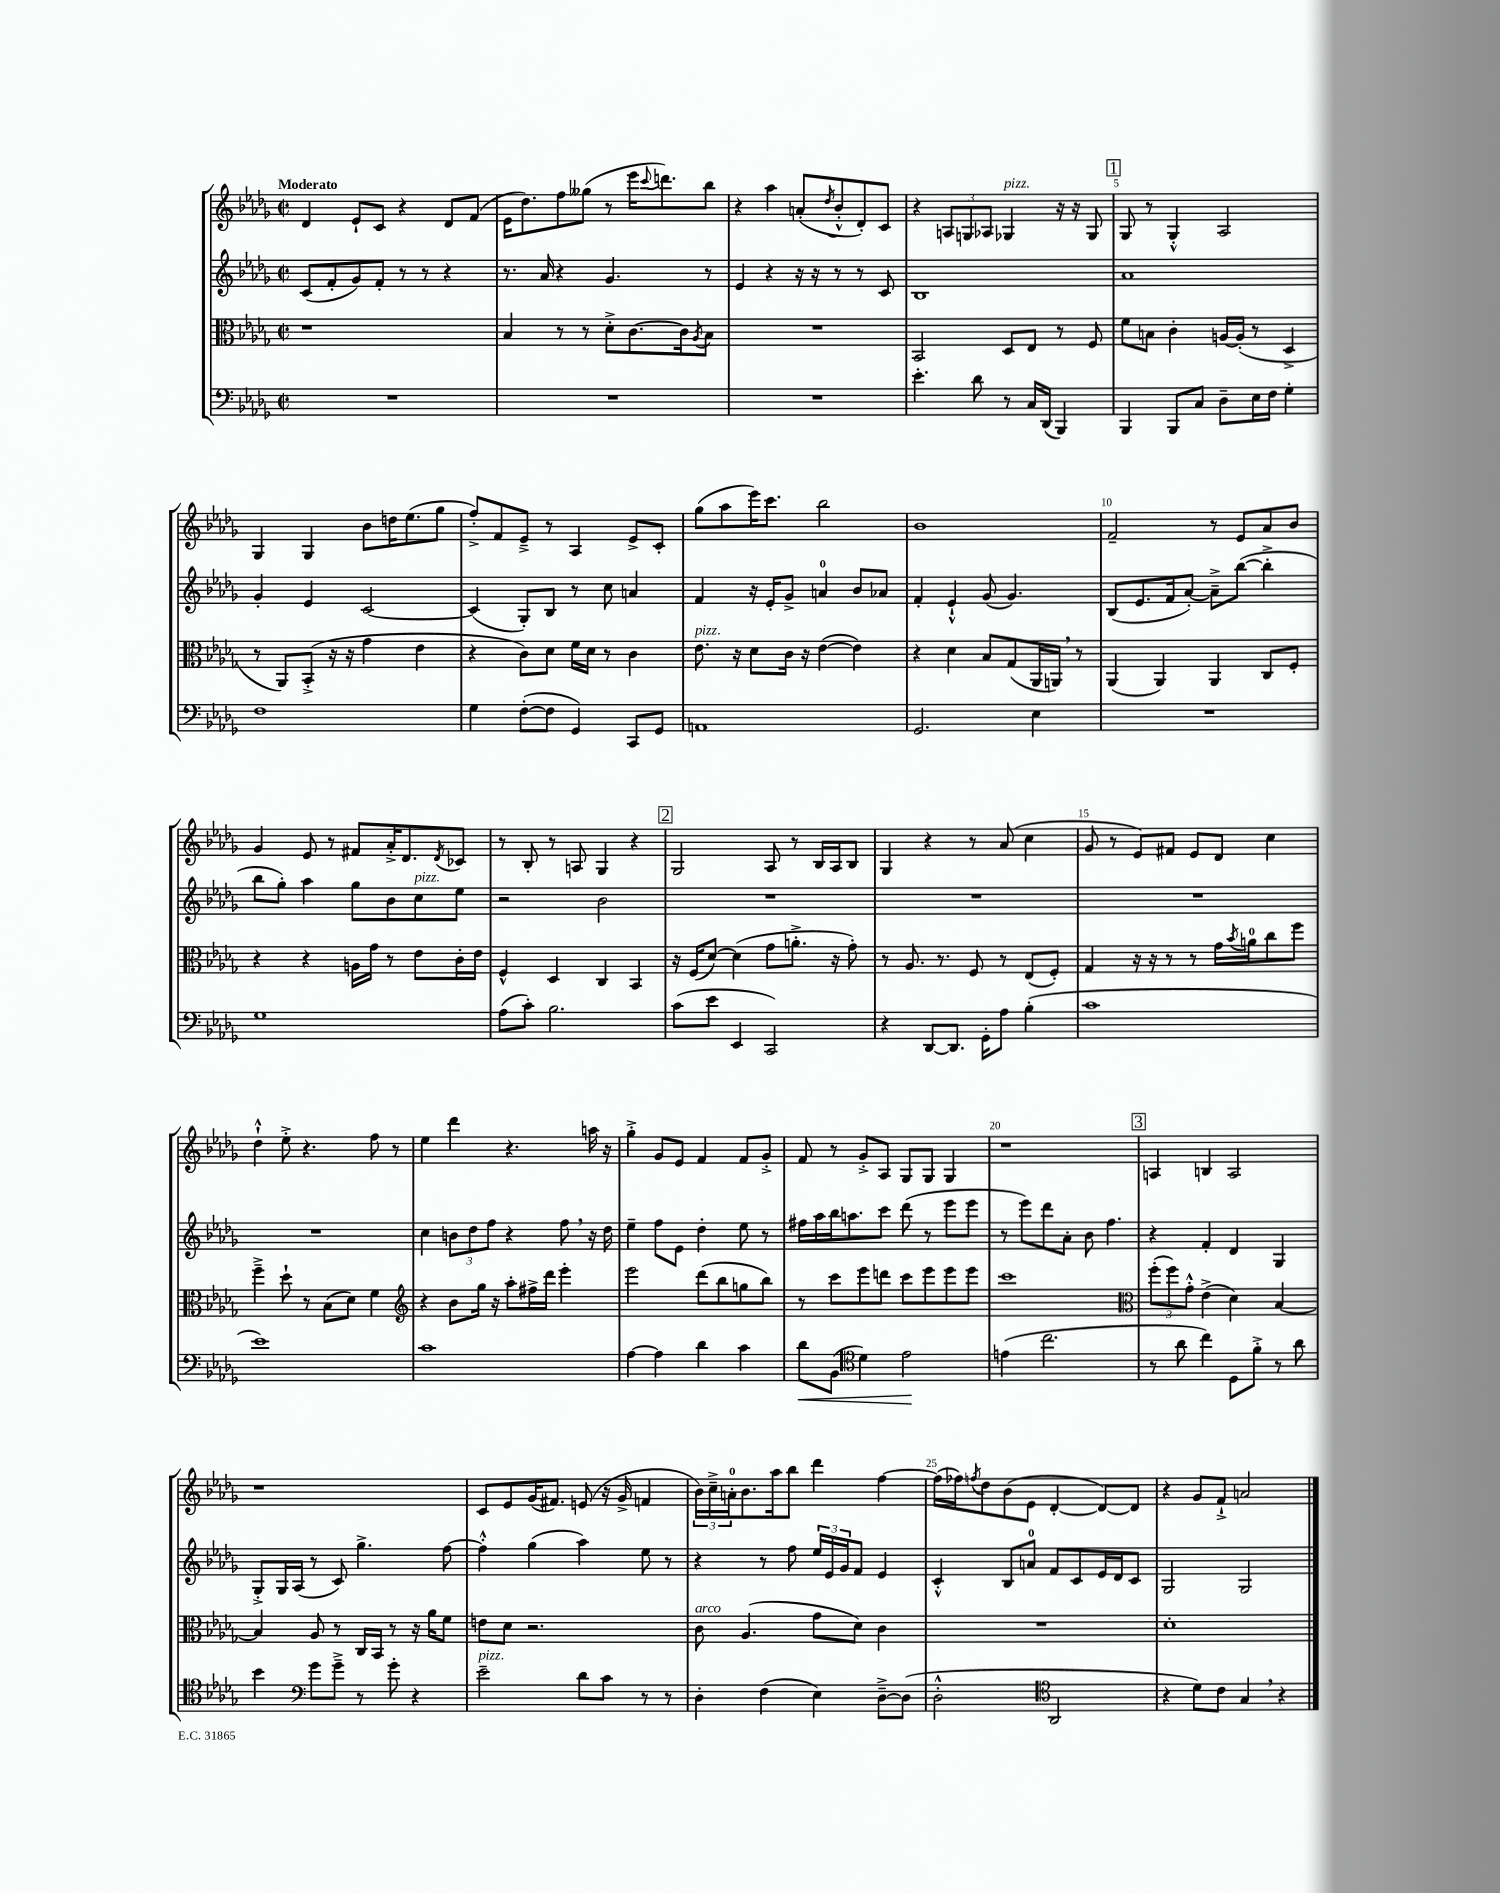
<<
\new StaffGroup <<
\new Staff = "s0" {
    \clef treble \key des \major \defaultTimeSignature \time 2/2 \tempo "Moderato"
    des'4 ees'8-! c'8 r4 des'8 f'8( |
    ees'16 des''8.) f''8 geses''8( r8 ees'''16 \appoggiatura { c'''8 } d'''8.) bes''8 |
    r4 aes''4 a'8-.( \acciaccatura { des''8 } bes'8-.-^ des'8-.) c'8 |
    r4 \tuplet 3/2 { a8 g8 aes8 } ges4^\markup { \italic "pizz." } r16 r16 ges8 |
    \mark \markup { \box "1" } ges8 r8 ges4-.-^ aes2 |
    ges4 ges4 bes'8 d''16 ees''8.( ges''8 |
    f''8-.->) f'8 ees'8---> r8 aes4 ees'8-> c'8-. |
    ges''8( aes''8 ees'''16) c'''8. bes''2 |
    bes'1 |
    f'2-- r8 ees'8 aes'8 bes'8 |
    ges'4 ees'8 r8 fis'8 aes'16-.-> des'8. \acciaccatura { des'8 } ces'8 |
    r8 bes8-. r8 a8 ges4 r4 |
    \mark \markup { \box "2" } ges2 aes8 r8 bes16 aes16 bes8 |
    ges4 r4 r8 aes'8( c''4 |
    ges'8 r8 ees'8) fis'8 ees'8 des'8 c''4 |
    des''4-!-^ ees''8-.-> r4. f''8 r8 |
    ees''4 des'''4 r4. a''16 r16 |
    ges''4-.-> ges'8 ees'8 f'4 f'8 ges'8-.-> |
    f'8 r8 ges'8-.-> aes8 ges8 ges8 ges4 |
    r1 |
    \mark \markup { \box "3" } a4 b4 a2 |
    r1 |
    c'8 ees'8 ges'16( fis'8.) e'8( r16 ges'16-> f'4 |
    \tuplet 3/2 { bes'16) c''16---> a'16-0-. } bes'8. aes''16 bes''8 des'''4 f''4~ |
    f''16( fes''16) \acciaccatura { f''8 } des''8 bes'8( ees'8 des'4~-. des'8~) des'8 |
    r4 ges'8 f'8-!-> a'2 \bar "|." |
}
\new Staff = "s1" {
    \clef treble \key des \major \defaultTimeSignature \time 2/2
    c'8( f'8-. ges'8) f'8-. r8 r8 r4 |
    r8. aes'16 r4 ges'4. r8 |
    ees'4 r4 r16 r16 r8 r8 c'8 |
    bes1 |
    \mark \markup { \box "1" } aes'1 |
    ges'4-. ees'4 c'2~ |
    c'4( ges8-.) bes8 r8 c''8 a'4 |
    f'4 r16 ees'16-. ges'8-> a'4-0 bes'8 aes'8 |
    f'4-. ees'4-!-^ ges'8( ges'4.) |
    bes8( ees'8. f'16 aes'8~-.) aes'8---> bes''8~( bes''4-.-> |
    bes''8 ges''8-.) aes''4 ges''8 bes'8 c''8^\markup { \italic "pizz." } ees''8 |
    r2 bes'2 |
    \mark \markup { \box "2" } R1 |
    R1 |
    R1 |
    R1 |
    c''4 \tuplet 3/2 { b'8 des''8 f''8 } r4 f''8 \breathe r16 des''16 |
    ees''4-- f''8 ees'8 des''4-. ees''8 r8 |
    fis''16 aes''16 bes''16 a''8. c'''8 des'''8( r8 ees'''8 ees'''8 |
    r8 ees'''8) des'''8 aes'8-. bes'8 f''4. |
    \mark \markup { \box "3" } r4 f'4-. des'4 ges4 |
    ges8-.-> ges16 aes16( r8 c'8) ges''4.-> f''8~ |
    f''4-.-^ ges''4( aes''4) ees''8 r8 |
    r4 r8 f''8 \tuplet 3/2 { ees''16 ees'16 ges'16 } f'8 ees'4 |
    c'4-.-^ bes8 a'8-0 f'8 c'8 ees'16 des'16 c'8 |
    ges2 ges2 \bar "|." |
}
\new Staff = "s2" {
    \clef alto \key des \major \defaultTimeSignature \time 2/2
    r1 |
    bes4 r8 r8 des'8-.-> c'8.~ c'16 \acciaccatura { aes8 } bes8 |
    R1 |
    bes,2 des8 ees8 r8 f8 |
    \mark \markup { \box "1" } f'8 b8 c'4-. a16~ a16-.( r8 des4-> |
    r8 aes,8) bes,8-.->( r16 r16 ges'4 ees'4 |
    r4 c'8) des'8 f'16 des'16 r8 c'4 |
    ees'8.^\markup { \italic "pizz." } r16 des'8 c'16 r16 ees'4~( ees'4) |
    r4 des'4 bes8 ges8( aes,16 a,16) \breathe r8 |
    aes,4( aes,4) aes,4 c8 f8-. |
    r4 r4 a16 ges'16 r8 ees'8 c'16-. ees'16 |
    f4-^ des4 c4 bes,4 |
    \mark \markup { \box "2" } r16 f16( des'8~) des'4( ges'8 a'8.-.-> r16 ges'8-.) |
    r8 aes8. r8. f8 r8 ees8( f8-.) |
    ges4 r16 r16 r8 r8 ges'16 \acciaccatura { bes'8 } a'16-0 c''8 f''8 |
    f''4---> des''8-! r8 bes8( des'8) f'4 |
    \clef treble r4 bes'8 ges''16 r16 aes''8-. fis''16-> des'''16 ees'''4-. |
    ees'''2 des'''8( bes''8 g''8 bes''8) |
    r8 c'''8 ees'''8 d'''8 c'''8 ees'''8 ees'''8 ees'''8 |
    c'''1 |
    \mark \markup { \box "3" } \clef alto \tuplet 3/2 { f''8-.( f''8) ges'8-.-^ } ees'4->( des'4) bes4~ |
    bes4 aes8 r8 c16 bes,16 r8 r16 aes'16 f'8 |
    e'8 des'8 r2. |
    c'8^\markup { \italic "arco" } aes4.( ges'8 des'8) c'4 |
    R1 |
    des'1-. \bar "|." |
}
\new Staff = "s3" {
    \clef bass \key des \major \defaultTimeSignature \time 2/2
    R1 |
    R1 |
    R1 |
    ees'4.-. des'8 r8 c16 des,16( bes,,4) |
    \mark \markup { \box "1" } bes,,4 bes,,8 c8 des8-- ees16 f16 ges4-. |
    f1 |
    ges4 f8~-.( f8 ges,4) c,8 ges,8 |
    a,1 |
    ges,2. ees4 |
    R1 |
    ges1 |
    aes8( c'8-.) bes2. |
    \mark \markup { \box "2" } c'8( ees'8 ees,4 c,2) |
    r4 des,8~ des,8. ges,16-. aes8 bes4-.( |
    c'1 |
    ees'1) |
    c'1 |
    aes4~ aes4 des'4 c'4 |
    des'8\< bes,8( \clef tenor des'4) ees'2\! |
    e'4( c''2. |
    \mark \markup { \box "3" } r8 aes'8 c''4) des8 f'8-.-> r8 aes'8 |
    bes'4 \clef bass ges'8 ges'8---> r8 ges'8-. r4 |
    ees'2--^\markup { \italic "pizz." } des'8 c'8 r8 r8 |
    des4-. f4( ees4) des8~---> des8( |
    des2-.-^ \clef tenor aes,2 |
    r4 des'8) c'8 ges4 \breathe r4 \bar "|." |
}
>>
>>
\layout { \context { \Score \override BarNumber.break-visibility = ##(#f #t #t) barNumberVisibility = #(every-nth-bar-number-visible 5) } }
